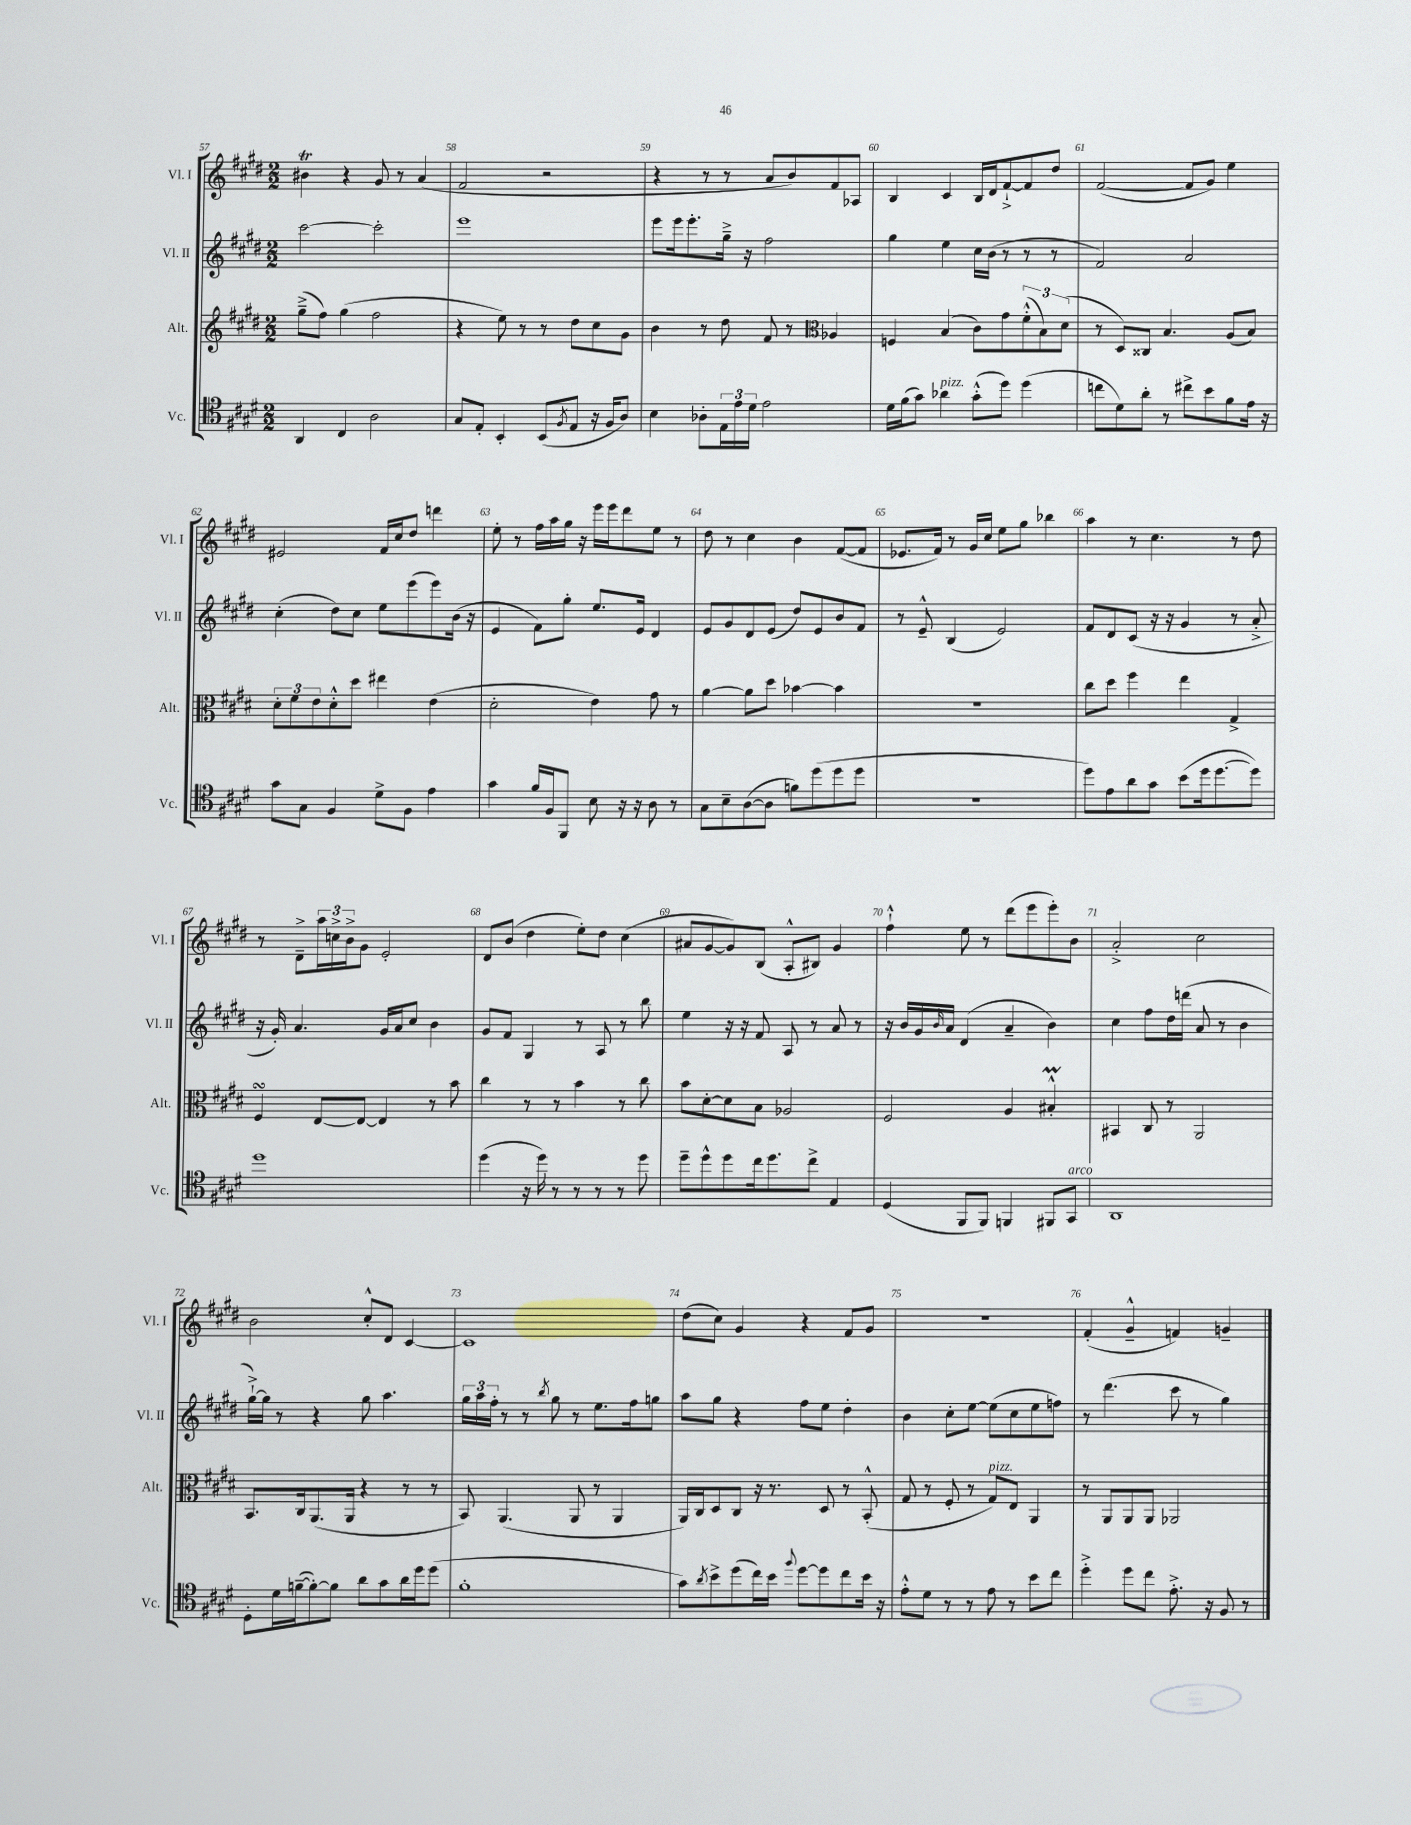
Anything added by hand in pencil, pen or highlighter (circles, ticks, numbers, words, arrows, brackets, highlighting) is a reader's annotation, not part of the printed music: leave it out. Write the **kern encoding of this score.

**kern	**kern	**kern	**kern
*staff4	*staff3	*staff2	*staff1
*clefC4	*clefG2	*clefG2	*clefG2
*k[f#c#g#d#]	*k[f#c#g#d#]	*k[f#c#g#d#]	*k[f#c#g#d#]
*M2/2	*M2/2	*M2/2	*M2/2
4AA	(8gg#~^	[2ccc#	4b#
.	8ff#)	.	.
4C#	(4gg#	.	4r
2A	2ff#	2ccc#']	8g#
.	.	.	8r
.	.	.	(4a
=	=	=	=
8G#	4r	1eee	2f#
8E'	.	.	.
4BB'	8ee)	.	.
.	8r	.	.
(8BB	8r	.	2r
8qF#	.	.	.
8E	8dd#	.	.
16r	8cc#	.	.
16F#	.	.	.
8A)	8g#	.	.
=	=	=	=
4B	4b	8eee	4r
.	.	16eee	.
.	.	8.eee'	.
8A-'	8r	.	8r
24E	8dd#	16gg#~^	8r
24e	.	.	.
.	.	16r	.
24d#	.	.	.
2e	8f#	2ff#	8a
.	8r	.	8b)
*	*clefC3	*	*
.	4A-	.	8f#
.	.	.	8A-
=	=	=	=
16d#	4F	4gg#	4B
(16f#	.	.	.
8g#)	.	.	.
4a-	(4B	4ee	4c#
(8g#'^^	8c#)	16cc#	16B
.	.	(16b	16d#
8dd#)	8g#	8r	[8f#`^
(4dd#	(12f#'^^	8r	8f#]
.	12B)	.	.
.	.	8r	8dd#
.	(12d#	.	.
=	=	=	=
8cc	8r	2f#)	([2f#
8d#)	8D#)	.	.
8a'	8C##	.	.
8r	4.B	.	.
8cc#^	.	2a	8f#]
8b	.	.	8g#)
8f#	(8A	.	4ee
16e	8B)	.	.
16r	.	.	.
=	=	=	=
8g#	12d#'	(4cc#'	2e#
.	12f#	.	.
8G#	.	.	.
.	12e	.	.
4F#	8d#'^^	8dd#)	.
.	8dd#	8cc#	.
8d#^	4ee#	8ee	16f#
.	.	.	16cc#
8F#	.	(8eee	8dd#
4e	(4e	8eee)	4ddd
.	.	(16b	.
.	.	16r	.
=	=	=	=
4g#	2d#'	4e	8ee'
.	.	.	8r
16f#	.	8f#)	16ff#
16F#	.	.	16aa
8FF#	.	8gg#'	16gg#
.	.	.	16r
8B	4e)	8.ee	16eee
.	.	.	16eee
16r	.	.	8ddd#
16r	.	16e	.
8A	8g#	4d#	8ee
8r	8r	.	8r
=	=	=	=
8G#	[4a	8e	8dd#
8B~	.	8g#	8r
([8A	8a]	8d#	4cc#
8A]	8dd#	(8e	.
8f)	[4b-	8dd#)	4b
(8dd#	.	8e	.
8dd#	4b-]	8b	([8f#
8dd#	.	8f#	8f#]
=	=	=	=
1r	1r	8r	8.e-
.	.	8e~^^	.
.	.	.	16f#)
.	.	(4B	8r
.	.	.	16g#
.	.	.	16cc#
.	.	2e)	8ee
.	.	.	8gg#
.	.	.	4bb-
=	=	=	=
8dd#)	8cc#	8f#	4aa
8e	8dd#	8d#	.
8a	4ff#	(8c#	8r
8g#	.	16r	4.cc#
.	.	16r	.
(8b	4ee	4g#	.
16dd#	.	.	.
[8.dd#	.	.	.
.	4G#^	8r	8r
8dd#])	.	8a'^	8dd#
=	=	=	=
1dd#	4F#	16r	8r
.	.	16g#')	.
.	.	4.a	8d#~^
.	[8E	.	24aa
.	.	.	24cc^
.	.	.	24b^
.	8E_	.	8g#
.	4E]	16g#	2e'
.	.	16a	.
.	.	8cc#	.
.	8r	4b	.
.	8b	.	.
=	=	=	=
(4dd#	4cc#	8g#	8d#
.	.	8f#	(8b
16r	8r	4G#	4dd#
16dd#)	.	.	.
8r	8r	.	.
8r	4b	8r	8ee')
8r	.	8A	8dd#
8r	8r	8r	(4cc#
8dd#	8cc#	8bb	.
=	=	=	=
8dd#~	8b	4ee	8a#
8dd#^^	[8d#'	.	[8g#
8dd#	8d#]	16r	8g#])
.	.	16r	.
16cc#	8B	8f#	(8B
8.dd#	.	.	.
.	2A-	8A	8A'^^
8cc#^	.	8r	8B#)
4E	.	8a	4g#
.	.	8r	.
=	=	=	=
(4D#	2F#	16r	4ff#`^^
.	.	16b	.
.	.	16g#	.
.	.	16qqb	.
.	.	16a	.
8FF#	.	(4d#	8ee
8FF#)	.	.	8r
4FF	4A	4a~	(8ddd#
.	.	.	8eee
8FF#	4B#'^^	4b)	8eee')
8GG#	.	.	8b
=	=	=	=
1AA	4BB#	4cc#	2a'^
.	8C#	8ff#	.
.	8r	16dd#	.
.	.	(16ddd	.
.	2AA	8a	2cc#
.	.	8r	.
.	.	4b	.
=	=	=	=
8D#'	8.BB	[16gg#`^)	2b
.	.	16gg#]	.
16d#	.	8r	.
([16f~	16C#	.	.
8f'_)	(8.AA	4r	.
8f]	.	.	.
.	16AA	.	.
8a	4r	8gg#	8cc#'^^
8g#	.	4.aa	8d#
16a	8r	.	[4c#
16dd#	.	.	.
(8dd#	8r	.	.
=	=	=	=
1f#'	8BB)	24gg#	1c#]
.	.	24aa	.
.	.	24ff#'	.
.	(4.AA	8r	.
.	.	8r	.
.	.	8qbb	.
.	.	8gg#	.
.	8AA	8r	.
.	8r	8.ee	.
.	4AA	.	.
.	.	16ff#	.
.	.	8gg	.
=	=	=	=
8g#)	16AA)	8aa	(8dd#
.	16C#	.	.
8qa	.	.	.
8b^	8D#	8gg#	8cc#)
(8dd#	8C#	4r	4g#
16cc#)	16r	.	.
16b	8.r	.	.
8qqff#	.	.	.
[8dd#	.	8ff#	4r
8dd#]	8D#	8ee	.
8cc#	8r	4dd#'	8f#
16b	(8BB'^^	.	8g#
16r	.	.	.
=	=	=	=
8e'^^	8G#	4b	1r
8d#	8r	.	.
8r	8F#'	8cc#'	.
8r	8r	[8ee	.
8e	8G#)	(8ee]	.
8r	8E	8cc#	.
8b	4AA	8ee	.
8cc#	.	8ff)	.
=	=	=	=
4dd#'^	8r	8r	(4f#'
.	8AA	(4.ddd#	.
8dd#	8AA	.	4g#~^^
8cc#	8AA	.	.
8.e'^	2AA-	8ccc#	4f)
.	.	8r	.
16r	.	.	.
8F#	.	4gg#)	4g~
8r	.	.	.
==	==	==	==
*-	*-	*-	*-
